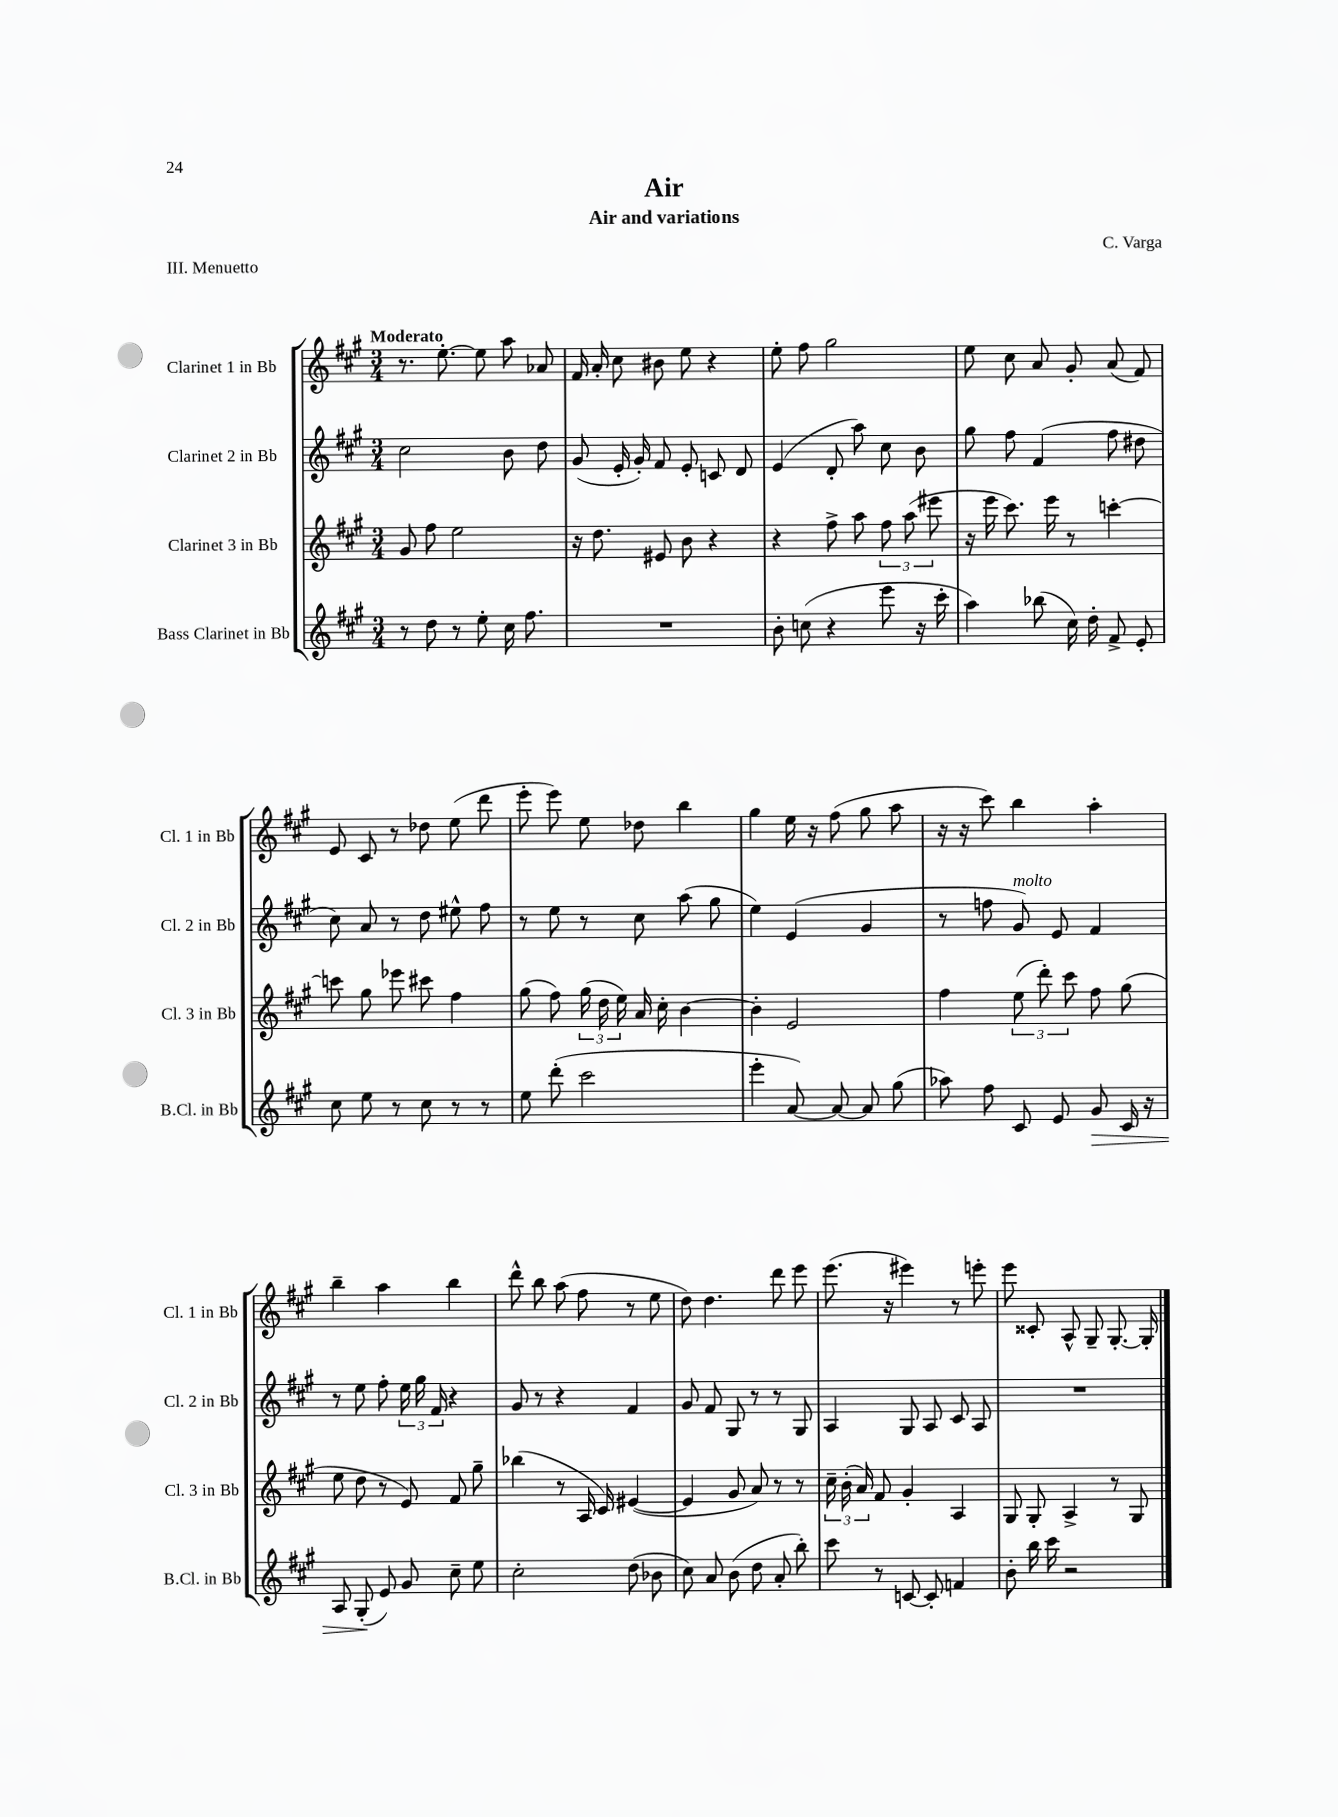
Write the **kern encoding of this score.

**kern	**dynam	**kern	**kern	**kern
*part4	*part4	*part3	*part2	*part1
*staff4	*staff4	*staff3	*staff2	*staff1
*I"Bass Clarinet in Bb	*	*I"Clarinet 3 in Bb	*I"Clarinet 2 in Bb	*I"Clarinet 1 in Bb
*I'B.Cl. in Bb	*	*I'Cl. 3 in Bb	*I'Cl. 2 in Bb	*I'Cl. 1 in Bb
*clefG2	*	*clefG2	*clefG2	*clefG2
*k[f#c#g#]	*	*k[f#c#g#]	*k[f#c#g#]	*k[f#c#g#]
*M3/4	*	*M3/4	*M3/4	*M3/4
=1	=1	=1	=1	=1
!	!	!	!	!LO:TX:a:B:t=Moderato
8r	.	8g#/	2cc#\	8.r
8dd\	.	8ff#\	.	.
.	.	.	.	[8.ee'\
8r	.	2ee\	.	.
8ee'\	.	.	.	8ee\]
16cc#\	.	.	8b\	8aa\
8.ff#\	.	.	.	.
.	.	.	8dd\	8a-X/
=2	=2	=2	=2	=2
2.r	.	16r	(8g#/	16f#/
.	.	8.dd\	.	16a'/
.	.	.	16e'/	8cc#\
.	.	.	16g#'/)	.
.	.	8e#X/	8f#/	8b#X\
.	.	8b\	8e'/	8ee\
.	.	4r	8cn/	4r
.	.	.	8d/	.
=3	=3	=3	=3	=3
8b'\	.	4r	(4e/	8ee'\
(8ccn\	.	.	.	8ff#\
4r	.	8ff#^\	8d'/	2gg#\
.	.	8aa\	8aa\)	.
8eee\	.	12ff#\	8cc#\	.
.	.	(12aa\	.	.
16r	.	.	8b\	.
.	.	12eee#X\	.	.
16ccc#'\	.	.	.	.
=4	=4	=4	=4	=4
4aa\)	.	16r	8gg#\	8ee\
.	.	16eee\	.	.
.	.	8.ccc#\)	8ff#\	8cc#\
(8bb-X\	.	.	(4f#/	8a/
.	.	16eee\	.	.
16cc#\)	.	8r	.	8g#'/
16dd'\	.	.	.	.
8f#^/	.	[4cccn'\	8ff#\	(8a/
8e'/	.	.	8dd#X\	8f#/)
!!LO:LB:g=z
=5	=5	=5	=5	=5
8cc#\	.	8cccn\]	8cc#\)	8e/
8ee\	.	8gg#\	8a/	8c#/
8r	.	8eee-X\	8r	8r
8cc#\	.	8ccc#X\	8dd\	8dd-X\
8r	.	4ff#\	8ee#X^^\	(8ee\
8r	.	.	8ff#\	8ddd\
=6	=6	=6	=6	=6
8ee\	.	(8gg#\	8r	8eee'\
(8ddd'\	.	8ff#\)	8ee\	8eee\)
2ccc#\	.	(24gg#\	8r	8ee\
.	.	24dd\	.	.
.	.	24ee\)	.	.
.	.	16a/	8cc#\	8dd-X\
.	.	16cc#'\	.	.
.	.	[4b\	(8aa\	4bb\
.	.	.	8gg#\	.
=7	=7	=7	=7	=7
4eee'\	.	4b'\]	4ee\)	4gg#\
[8a/)	.	2e/	(4e/	16ee\
.	.	.	.	16r
8a/_	.	.	.	(8ff#\
8a/]	.	.	4g#/	8gg#\
(8gg#\	.	.	.	8aa\
=8	=8	=8	=8	=8
8aa-X\)	.	4ff#\	8r	16r
.	.	.	.	16r
8ff#\	.	.	8ffn\	8ccc#\)
!	!	!	!LO:TX:a:i:t=molto	!
8c#/	.	(12ee\	8g#/)	4bb\
.	.	12ddd'\)	.	.
8e/	.	.	8e/	.
.	.	12ccc#\	.	.
!	!LO:HP:b	!	!	!
8g#/	>	8ff#\	4f#/	4aa'\
16c#/	.	(8gg#\	.	.
16r	.	.	.	.
!!LO:LB:g=z
=9	=9	=9	=9	=9
8A/	.	8ee\	8r	4bb~\
(8G#'/	.	8dd\	8ee\	.
8e/)	]	8r	8ff#'\	4aa\
8g#/	.	8e/)	24ee\	.
.	.	.	24gg#\	.
.	.	.	24f#/	.
8cc#~\	.	8f#/	4r	4bb\
8ee\	.	8gg#~\	.	.
=10	=10	=10	=10	=10
2cc#'\	.	(4bb-X\	8g#/	8ddd^^\
.	.	.	8r	8bb\
.	.	8r	4r	(8aa\
.	.	16A/	.	8ff#\
.	.	16c#/)	.	.
(8dd\	.	([4e#X/	4f#/	8r
8b-X\	.	.	.	8ee\
=11	=11	=11	=11	=11
8cc#\)	.	4e#/]	8g#/	8dd\)
8a/	.	.	8f#/	4.dd\
(8b\	.	8g#/	8G#/	.
8dd\	.	8a/)	8r	.
8a'/	.	8r	8r	8ddd\
8bb'\)	.	8r	8G#/	8eee\
=12	=12	=12	=12	=12
8ccc#\	.	24cc#~\	4A/	(8.eee\
.	.	(24b'\	.	.
.	.	24a/)	.	.
8r	.	8f#/	.	.
.	.	.	.	16r
[8cn/	.	4g#'/	8G#/	4eee#X\)
8c'/]	.	.	8A/	.
4fn/	.	4A/	8c#/	8r
.	.	.	8A/	8eeen'\
=13	=13	=13	=13	=13
8b'\	.	8G#/	2.r	8eee\
16bb\	.	8G#'/	.	8c##X'/
16ccc#\	.	.	.	.
2r	.	4A^/	.	8A^^/
.	.	.	.	8G#~/
.	.	8r	.	[8.G#'/
.	.	8G#/	.	.
.	.	.	.	16G#'/]
==	==	==	==	==
*-	*-	*-	*-	*-
